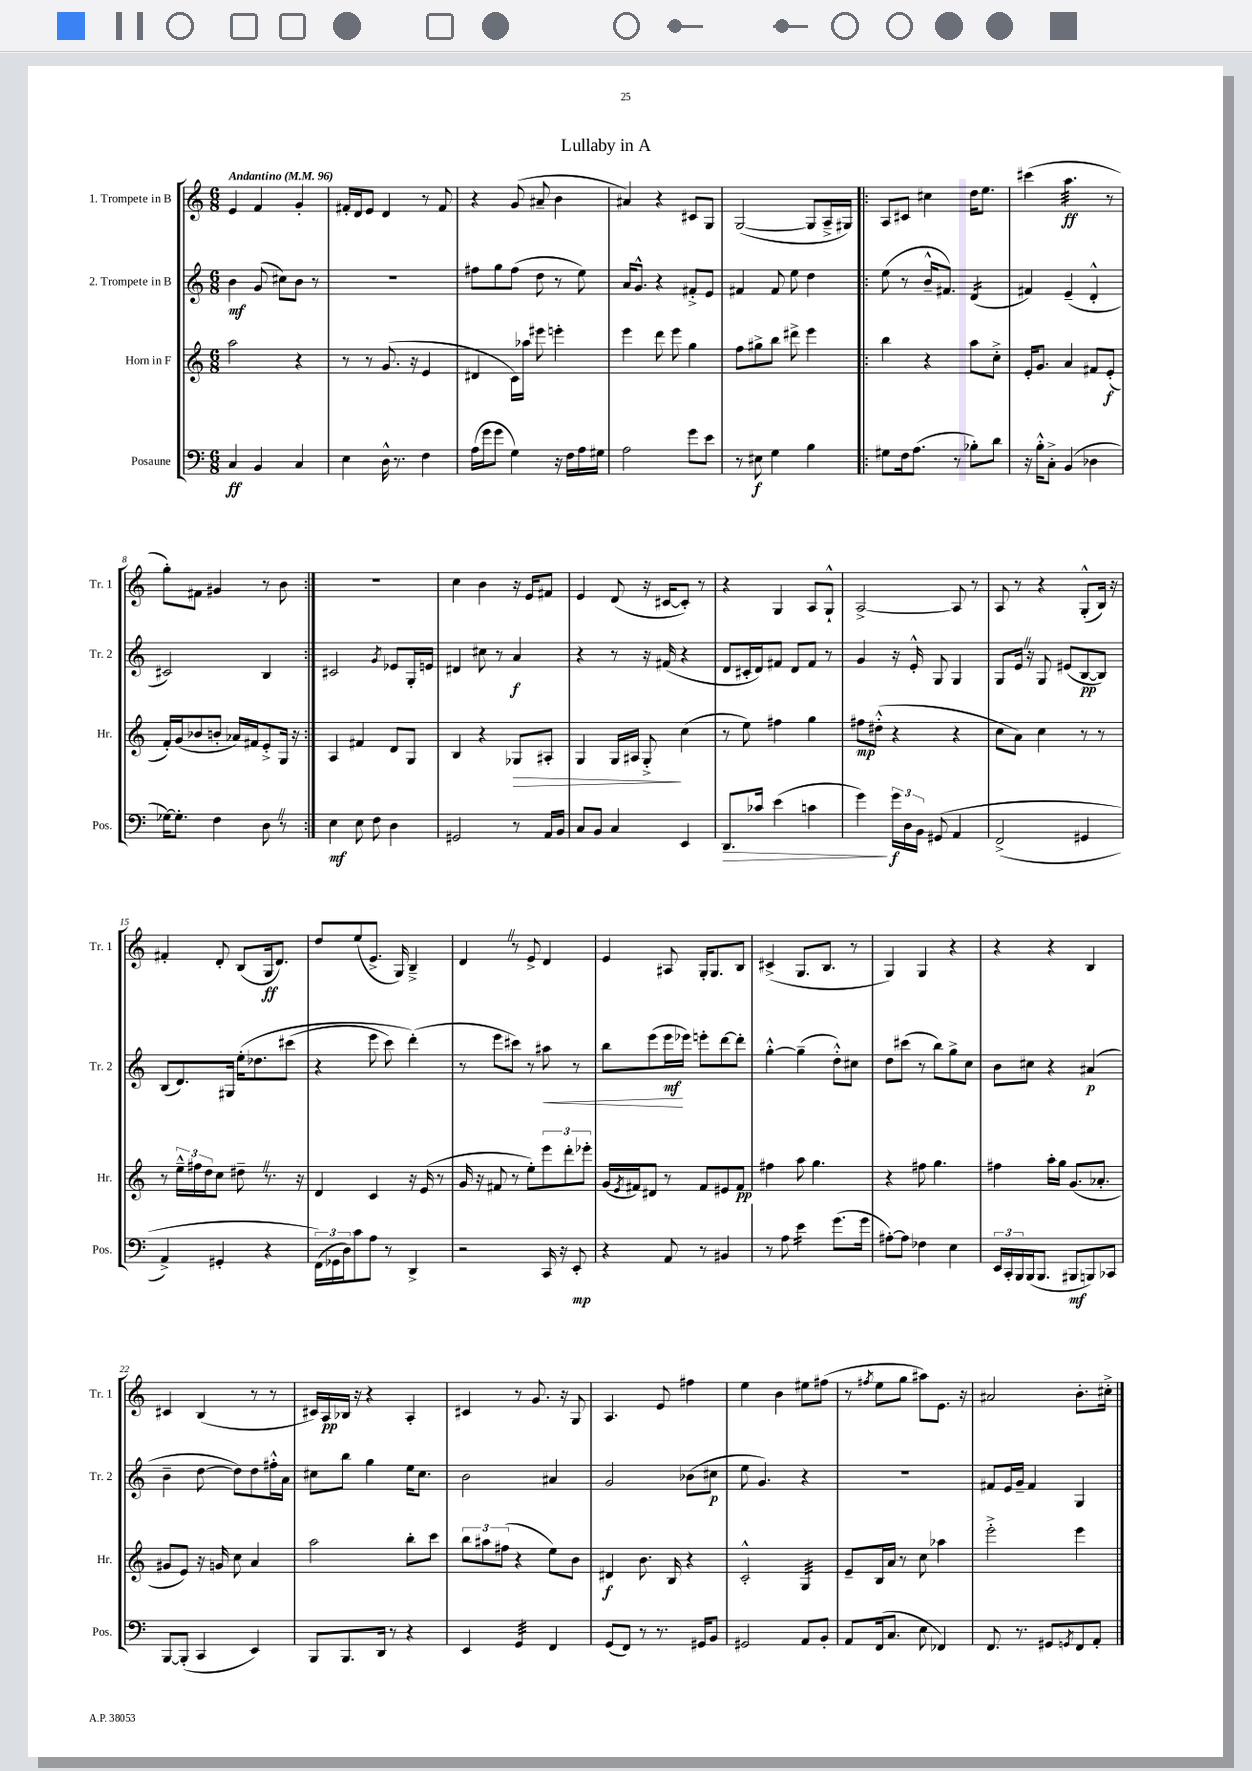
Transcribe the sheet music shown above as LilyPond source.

\header { title = "Lullaby in A" }
<<
\new StaffGroup <<
\new Staff = "s0" \with { instrumentName = "1. Trompete in B" shortInstrumentName = "Tr. 1" } {
    \clef treble \key c \major \numericTimeSignature \time 6/8 \tempo "Andantino" 4 = 96
    e'4 f'4 g'4-. |
    fis'16-. d'16 e'8 d'4 r8 fis'8 |
    r4 g'8( ais'8-- b'4 |
    ais'4) r4 cis'8 g8 |
    g2~( g8 a16---> gis16) |
    \repeat volta 2 { a8 cis'8 cis''4 d''16 e''8. |
    cis'''4( a''4.:32\ff r8 |
    g''8-.) fis'8 gis'4 r8 b'8 | }
    R2. |
    c''4 b'4 r16 e'16 fis'8 |
    e'4 d'8( r16 cis'16~ cis'8-.) r8 |
    r4 g4 a8 g8-!-^ |
    a2~-> a8 r8 |
    a8 r8 r4 g8-.-^( b16) r16 |
    fis'4-. d'8-. b8( g16\ff d'8.) |
    d''8 e''8( e'8.-> g16) b4---> |
    d'4 \once \override BreathingSign.text = \markup { \musicglyph "scripts.caesura.straight" } \breathe r8 e'8-> d'4 |
    e'4 ais8 g16-. g8. b8 |
    cis'4->( g8. b8. r8 |
    g4) g4 r4 |
    r4 r4 b4 |
    cis'4 b4( r8 r8 |
    cis'16) a16\pp bes16 r16 r4 a4-. |
    cis'4 r8 g'8. r16 g8 |
    a4. e'8 fis''4 |
    e''4 b'4 eis''8 fis''8( |
    r8 \acciaccatura { fis''8 } e''8 g''8 ais''8) e'8. r16 |
    ais'2 b'8.-. cis''16-.-> \bar "|." |
}
\new Staff = "s1" \with { instrumentName = "2. Trompete in B" shortInstrumentName = "Tr. 2" } {
    \clef treble \key c \major \numericTimeSignature \time 6/8
    b'4\mf g'8( cis''8) b'8 r8 |
    R2. |
    fis''8 g''8 fis''8( d''8 r8 e''8) |
    a'16 g'8.-^ r4 fis'8-.-> e'8 |
    fis'4 fis'8 e''8 d''4 |
    \repeat volta 2 { e''8( r8 b'16---^ fis'8.) d'4:16( |
    fis'4) e'4--( d'4-.-^ |
    cis'2) b4 | }
    cis'2 \acciaccatura { g'8 } ees'8 g16-. e'16 |
    dis'4 cis''8 r8 a'4\f |
    r4 r8 r16 fis'16( r4 |
    d'8 cis'16-. d'16) fis'8 d'8 fis'8 r8 |
    g'4 r16 e'16-.-^ g8 g4 |
    g8 e'16 \once \override BreathingSign.text = \markup { \musicglyph "scripts.caesura.straight" } \breathe r16 g8 eis'8( b8~\pp b8) |
    b8( d'8.) gis16 e''16-.\( des''8. cis'''8( |
    r4 e'''8 c'''8) d'''4-.(\) |
    r8 e'''8 cis'''8) r8 ais''8\< r8 |
    b''8 e'''8( e'''16\mf\! ees'''16) e'''8-. d'''8~ d'''8-. |
    g''4~-.-^ g''4--( d''8-.-^) cis''8 |
    d''8 cis'''8( r8 b''8) g''8-> c''8 |
    b'8 cis''8 r4 ais'4\p( |
    b'4-- d''8~ d''8) d''8 fis''16-.-^ a'16 |
    cis''8 b''8 g''4 e''16 cis''8. |
    b'2 ais'4 |
    g'2 bes'8( cis''8\p |
    e''8 g'4.) r4 |
    R2. |
    fis'8 e'16 g'16-- fis'4 g4 \bar "|." |
}
\new Staff = "s2" \with { instrumentName = "Horn in F" shortInstrumentName = "Hr." } {
    \clef treble \key c \major \numericTimeSignature \time 6/8
    a''2 r4 |
    r8 r8 g'8.( r16 e'4 |
    dis'4 c'16) aes''16 eis'''8 e'''4-. |
    e'''4 d'''8 e'''8 g''4 |
    f''8 gis''8-> b''8 dis'''8-> e'''4 |
    \repeat volta 2 { b''4 r4 a''8 c''8-.-> |
    e'16-. g'8. a'4 fis'8 e'8-.\f( |
    f'16-.) g'16( bes'8 b'8-. aes'16) fis'16 e'8-.-> g16 r16 | }
    a4 fis'4 d'8 g8 |
    b4 r4 ges8\> ais8-. |
    g4 g16 ais16 g8-.->\! c''4( |
    r8 e''8) fis''4 g''4 |
    fis''8\mp dis''8-.-^( r4 r4 |
    c''8 a'8) c''4 r8 r8 |
    r8 \tuplet 3/2 { e''16---^ fis''16 d''16 } c''8 dis''8-- \once \override BreathingSign.text = \markup { \musicglyph "scripts.caesura.straight" } \breathe r8. r16 |
    d'4 c'4 r16 e'16( r8 |
    g'16 r16 fis'8 r8 e''8-.) \tuplet 3/2 { e'''8 d'''8-. ees'''8-. } |
    g'16( \acciaccatura { e'8 } fis'16) dis'8 r8 fis'8 eis'8 fis'8\pp |
    fis''4 a''8 g''4. |
    r4 fis''8 g''4. |
    fis''4 a''16-. g''16 g'8.( aes'8.-. |
    gis'8 e'8) r16 g'16 c''8 a'4 |
    a''2 b''8-. c'''8 |
    \tuplet 3/2 { b''8 ais''8 fis''8( } r4 e''8) b'8 |
    dis'4\f b'8. b16 r4 |
    c'2-.-^ g4:32 |
    e'8-- b16 a'16 r8 c''8 aes''4 |
    e'''2-.-> e'''4 \bar "|." |
}
\new Staff = "s3" \with { instrumentName = "Posaune" shortInstrumentName = "Pos." } {
    \clef bass \key c \major \numericTimeSignature \time 6/8
    c4\ff b,4 c4 |
    e4 d16-^ r8. f4 |
    a16( g'16 g'8 g4) r16 f16 a16 gis16 |
    a2 g'8 e'8 |
    r8 eis8\f g4 b4 |
    \repeat volta 2 { gis8 f16 a8.( r8 bes8-.) d'8 |
    r16 b16-.-^ c8-.-> b,4( des4 |
    ges16~) ges8.-. f4 d8 \once \override BreathingSign.text = \markup { \musicglyph "scripts.caesura.straight" } \breathe r8 | }
    e4\mf e8 f8 d4 |
    gis,2 r8 a,16 b,16 |
    c8 b,8 c4 e,4 |
    d,8.\> ces'16 e'4( c'4 |
    g'4\!) \tuplet 3/2 { g'16\f d16 b,16 } gis,8\( a,4 |
    f,2->( gis,4 |
    a,4->) gis,4-. r4 |
    \tuplet 3/2 { f,16(\) ges,16 d16) } c'8 a8 r8 d,4-> |
    r2 c,16 r16 e,8-.\mp |
    r4 a,8 r8 bis,4 |
    r8 a8 e'4:16 g'8.( g'16 |
    ais8~-.) ais8 fes4 e4 |
    \tuplet 3/2 { e,16 c,16-. b,,16 } b,,16( b,,8. bis,,8\mf b,,8) ces,8 |
    b,,8~ b,,8-.( c,4 e,4) |
    b,,8 b,,8. d,16 r8 r4 |
    e,4 g,4:32 f,4 |
    g,8( f,8) r8 r8. gis,16 b,8 |
    gis,2 a,8 b,8-. |
    a,8 f,16( c8. e8 fes,4) |
    f,8. r8. gis,8 \acciaccatura { g,8 } f,8 a,8-. \bar "|." |
}
>>
>>
